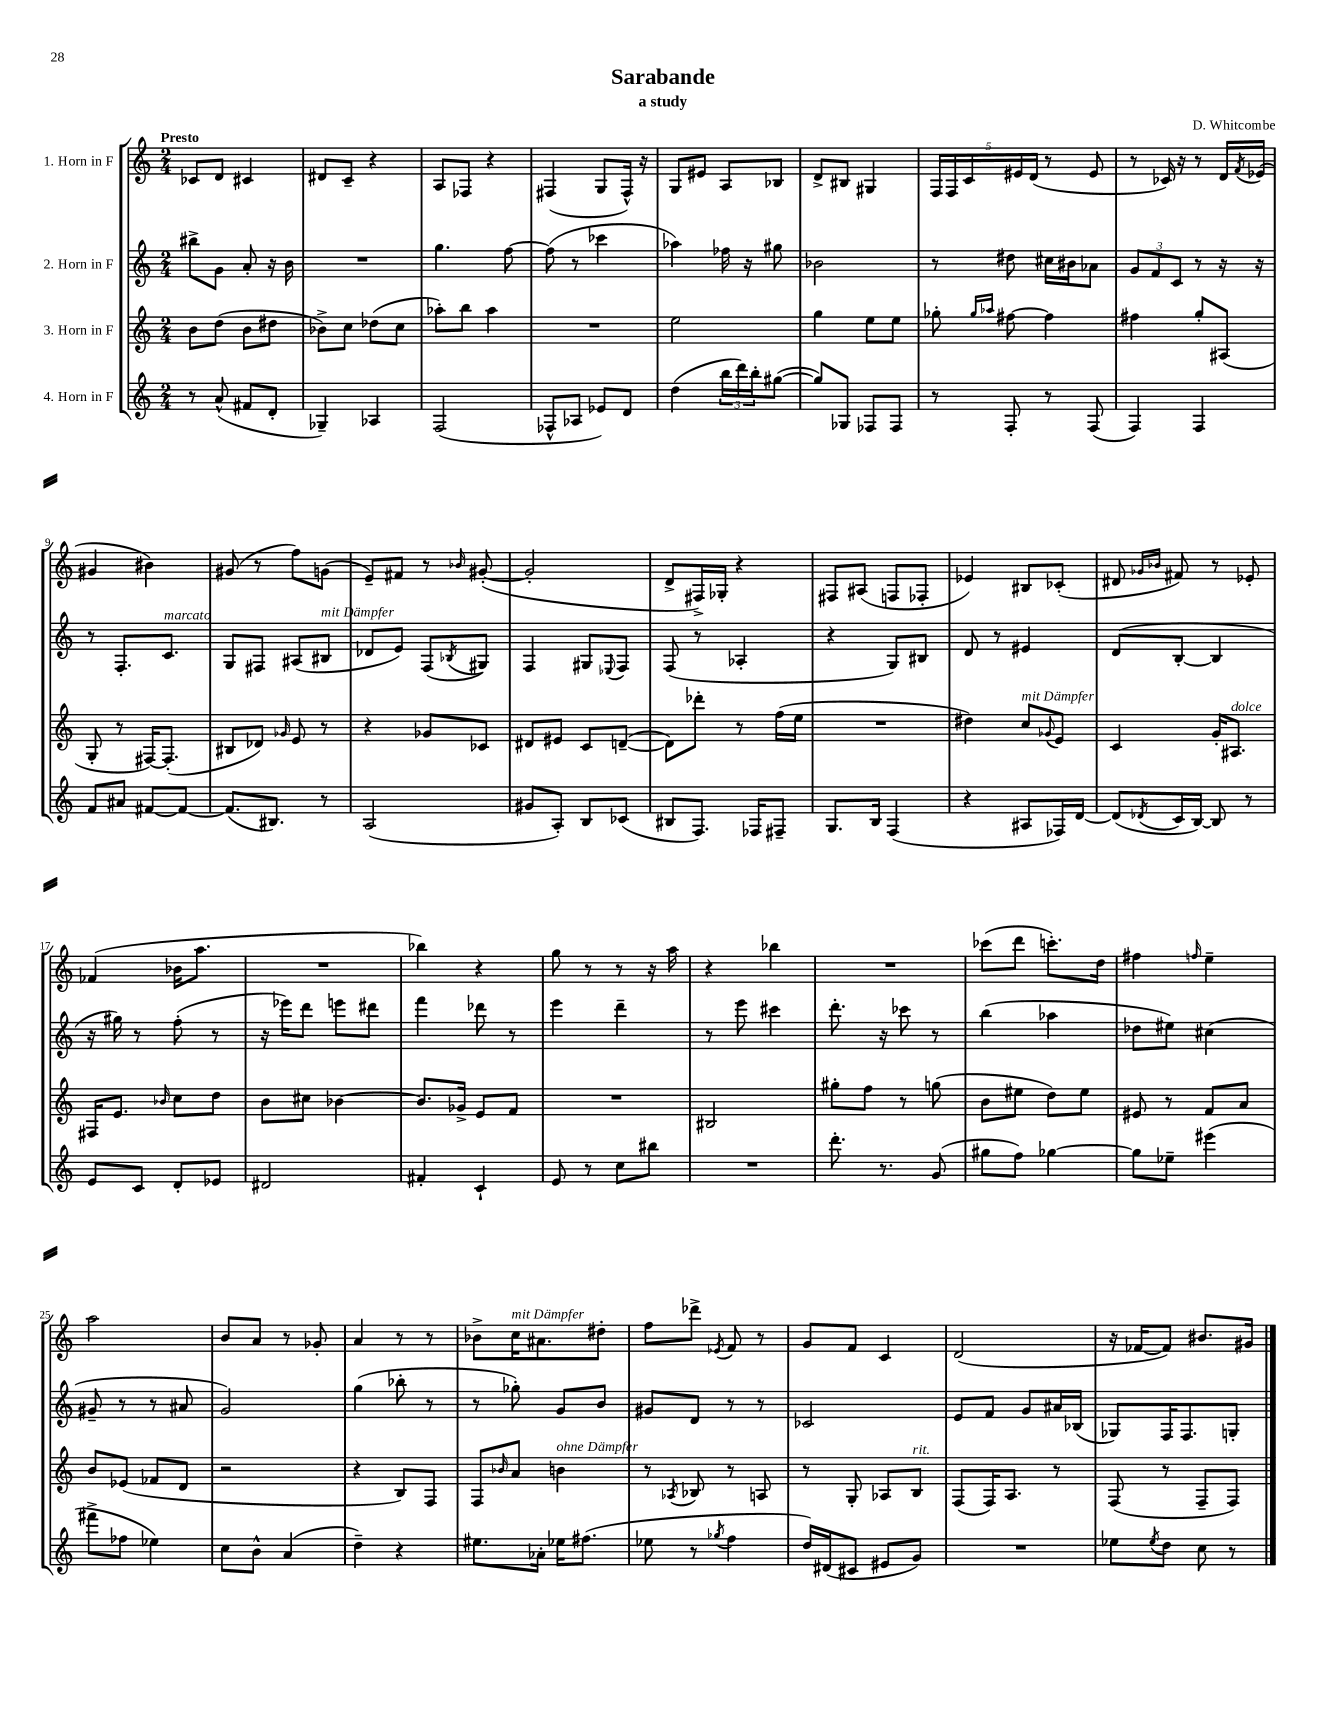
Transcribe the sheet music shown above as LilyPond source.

\header { title = "Sarabande" composer = "D. Whitcombe" subtitle = "a study" }
<<
\new StaffGroup <<
\new Staff = "s0" \with { instrumentName = "1. Horn in F" } {
    \clef treble \key c \major \numericTimeSignature \time 2/4 \tempo "Presto"
    ces'8 d'8 cis'4 |
    dis'8 c'8-- r4 |
    a8 fes8 r4 |
    fis4( g8 fis16-^) r16 |
    g8 eis'8 a8 bes8 |
    d'8-> bis8 gis4 |
    \tuplet 5/4 { f16 f16 c'16 eis'16 d'16( } r8 eis'8 |
    r8 ces'16) r16 r8 d'16 \acciaccatura { f'8 } ees'16( |
    gis'4 bis'4) |
    gis'8( r8 f''8) g'8( |
    e'8--) fis'8 r8 \grace { bes'16 } gis'8~-.( |
    gis'2-. |
    d'8-> fis16->) ges16-. r4 |
    fis8 ais8( f8 fes8-. |
    ees'4) bis8 ces'8-.( |
    dis'8 \grace { ges'16 bes'16 } fis'8) r8 ees'8-. |
    fes'4( bes'16 a''8. |
    R2 |
    bes''4) r4 |
    g''8 r8 r8 r16 a''16 |
    r4 bes''4 |
    R2 |
    ces'''8( d'''8 c'''8.-.) d''16 |
    fis''4 \grace { f''16 } e''4-- |
    a''2 |
    b'8 a'8 r8 ges'8-. |
    a'4 r8 r8 |
    bes'8-> c''16^\markup { \italic "mit Dämpfer" } ais'8. dis''8-. |
    f''8 des'''8-> \acciaccatura { ees'8 } f'8 r8 |
    g'8 f'8 c'4 |
    d'2( |
    r16 fes'16~ fes'8) bis'8. gis'16 \bar "|." |
}
\new Staff = "s1" \with { instrumentName = "2. Horn in F" } {
    \clef treble \key c \major \numericTimeSignature \time 2/4
    bis''8-> g'8 a'8-. r16 b'16 |
    R2 |
    g''4. f''8~ |
    f''8( r8 ces'''4 |
    aes''4) fes''16 r16 gis''8 |
    bes'2 |
    r8 dis''8 cis''16 bis'16 aes'8 |
    \tuplet 3/2 { g'8 f'8 c'8 } r8 r16 r16 |
    r8 f8.-. c'8.^\markup { \italic "marcato" } |
    g8 fis8 ais8( bis8^\markup { \italic "mit Dämpfer" } |
    des'8 e'8) f8( \acciaccatura { bes8 } gis8) |
    f4 gis8 \appoggiatura { ees8 } f8 |
    f8( r8 aes4-. |
    r4 g8) bis8 |
    d'8 r8 eis'4 |
    d'8( b8~-. b4 |
    r16 gis''16) r8 f''8-.( r8 |
    r16 ees'''16) d'''8 e'''8 dis'''8 |
    f'''4 des'''8 r8 |
    e'''4 d'''4-- |
    r8 e'''8 cis'''4 |
    d'''8.-. r16 ces'''8 r8 |
    b''4( aes''4 |
    des''8 eis''8) cis''4( |
    gis'8-- r8 r8 ais'8 |
    g'2) |
    g''4( bes''8-. r8 |
    r8 ges''8-.) g'8 b'8 |
    gis'8 d'8 r8 r8 |
    ces'2 |
    e'8 f'8 g'8 ais'16 bes16( |
    ges8) f16 f8. g8-. \bar "|." |
}
\new Staff = "s2" \with { instrumentName = "3. Horn in F" } {
    \clef treble \key c \major \numericTimeSignature \time 2/4
    b'8 d''8( b'8 dis''8 |
    bes'8->) c''8 des''8( c''8 |
    aes''8-.) b''8 aes''4 |
    R2 |
    e''2 |
    g''4 e''8 e''8 |
    ges''8-. \grace { ges''16 aes''16 } fis''8~ fis''4 |
    fis''4 g''8-. ais8( |
    g8-. r8 fis16~) fis8.-.( |
    bis8 des'8) \grace { ges'16 } e'8 r8 |
    r4 ges'8 ces'8 |
    dis'8 eis'8 c'8 d'8~--( |
    d'8) des'''8-. r8 f''16( e''16 |
    R2 |
    dis''4) c''8^\markup { \italic "mit Dämpfer" } \appoggiatura { ges'8 } e'8 |
    c'4 g'16-. ais8.^\markup { \italic "dolce" } |
    fis16 e'8. \grace { bes'16 } c''8 d''8 |
    b'8 cis''8 bes'4~ |
    bes'8. ges'16-> e'8 f'8 |
    R2 |
    bis2 |
    gis''8-. f''8 r8 g''8( |
    b'8 eis''8 d''8) eis''8 |
    eis'8 r8 f'8 a'8 |
    b'8 ees'8( fes'8 d'8 |
    r2 |
    r4 b8) f8 |
    f8 \grace { bes'16 } a'8 b'4^\markup { \italic "ohne Dämpfer" } |
    r8 \acciaccatura { aes8 } bes8 r8 a8 |
    r8 g8-. aes8 b8^\markup { \italic "rit." } |
    f8( f16) a8. r8 |
    f8( r8 f8-- f8) \bar "|." |
}
\new Staff = "s3" \with { instrumentName = "4. Horn in F" } {
    \clef treble \key c \major \numericTimeSignature \time 2/4
    r8 a'8-^( fis'8 d'8-. |
    ges4--) aes4 |
    f2( |
    fes8-^ aes8 ees'8) d'8 |
    d''4( \tuplet 3/2 { b''16 d'''16) b''16-. } gis''8~( |
    gis''8) ges8 fes8 fes8 |
    r8 f8-. r8 f8( |
    f4) f4 |
    f'8 ais'8 fis'8~ fis'8~ |
    fis'8.( bis8.) r8 |
    a2( |
    gis'8 a8-.) b8 ces'8( |
    bis8 f8.) fes16 fis8-- |
    g8. b16 f4( |
    r4 ais8 fes16) d'16~ |
    d'8( \acciaccatura { des'8 } c'16 b16~) b8 r8 |
    e'8 c'8 d'8-. ees'8 |
    dis'2 |
    fis'4-. c'4-! |
    e'8 r8 c''8 bis''8 |
    R2 |
    d'''8.-. r8. g'8( |
    gis''8 f''8) ges''4~ |
    ges''8 ees''8-- eis'''4( |
    fis'''8-> fes''8 ees''4) |
    c''8 b'8-^ a'4( |
    d''4--) r4 |
    eis''8. aes'16-. ees''16 fis''8.( |
    ees''8 r8 \acciaccatura { ges''8 } f''4 |
    d''16) dis'16( cis'8 eis'8 g'8) |
    R2 |
    ees''8 \acciaccatura { ees''8 } d''8 c''8 r8 \bar "|." |
}
>>
>>
